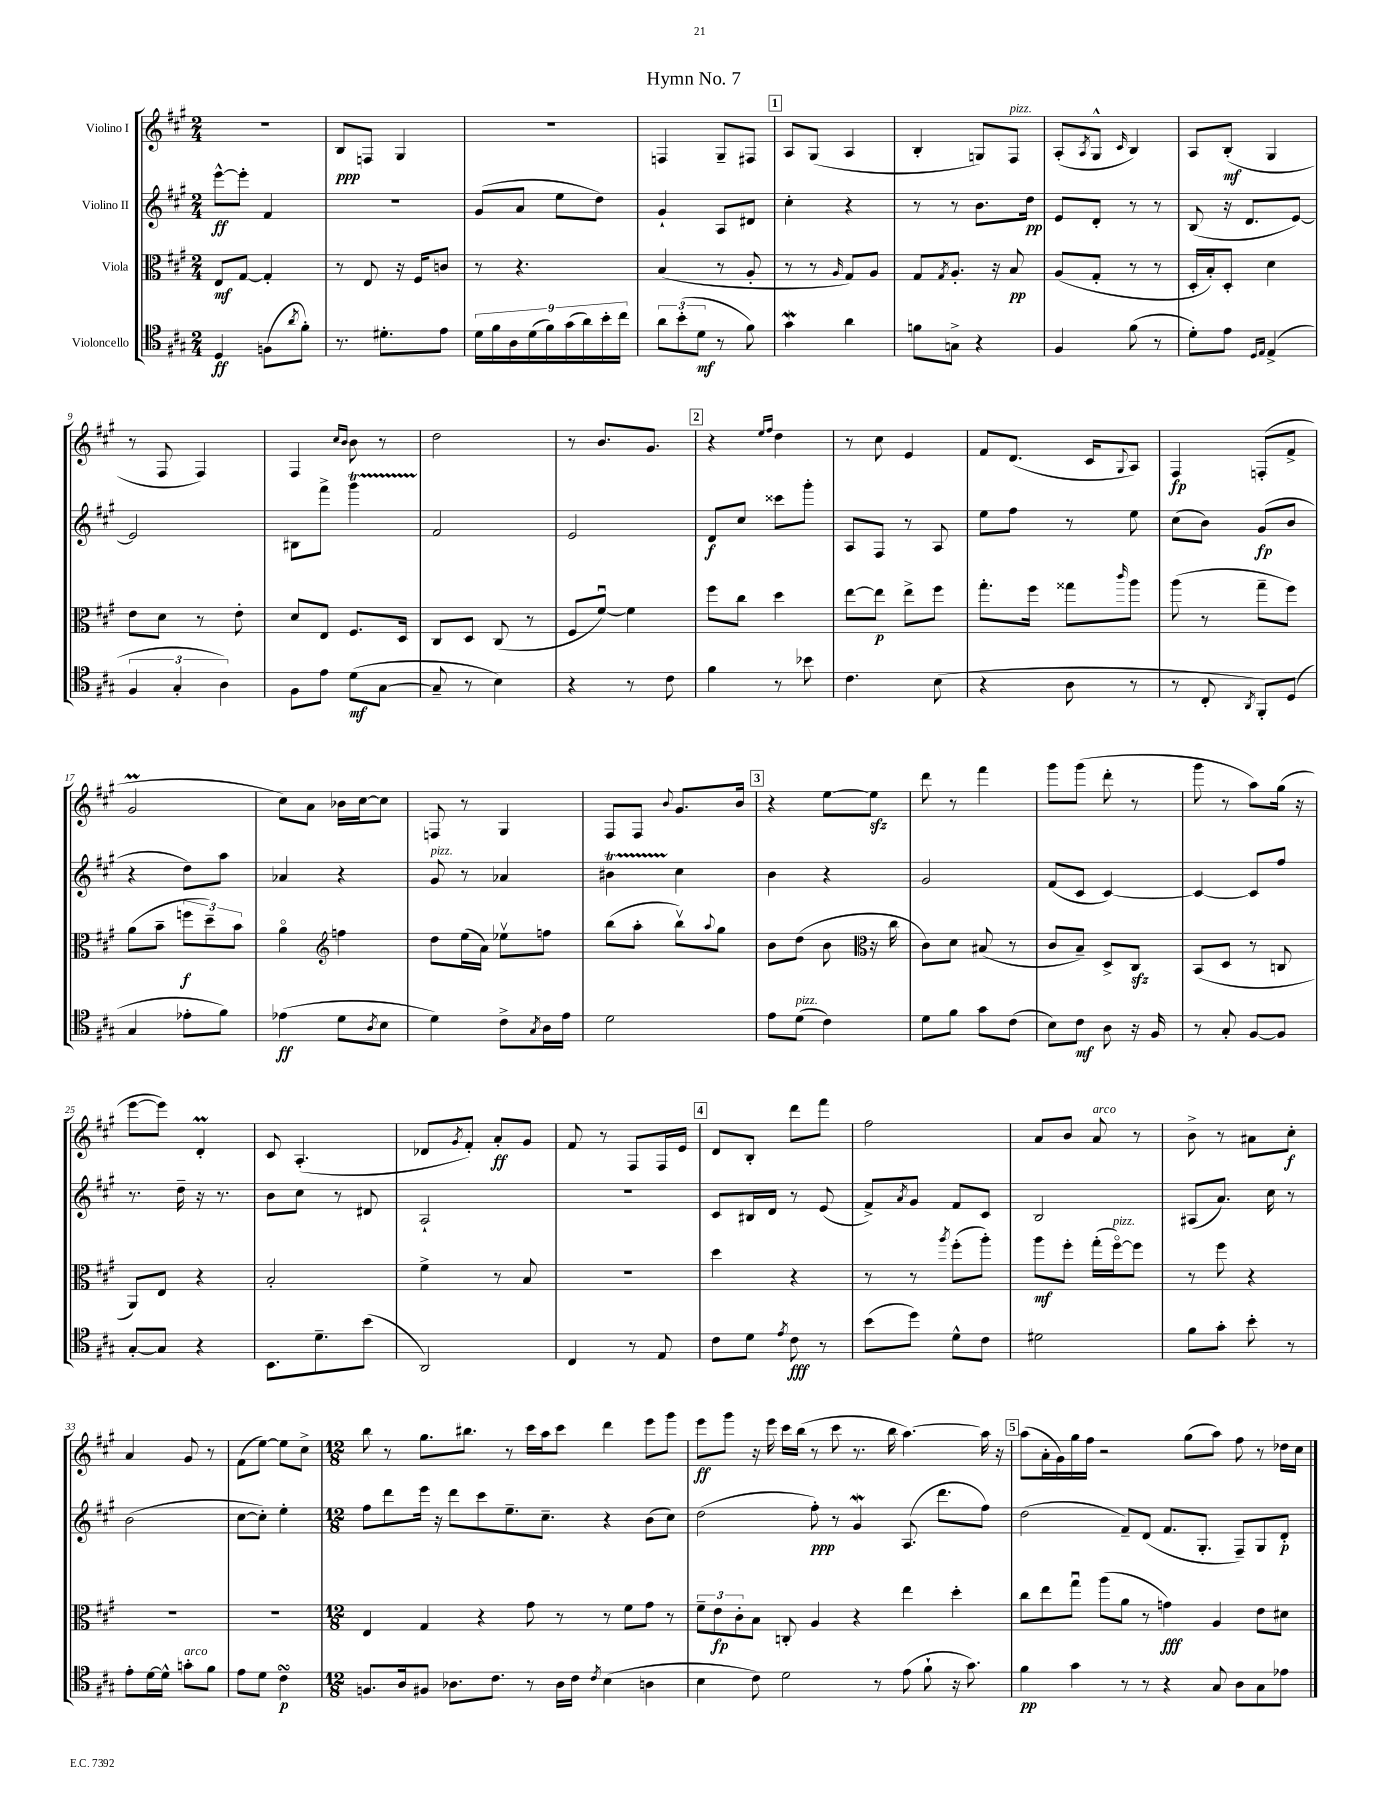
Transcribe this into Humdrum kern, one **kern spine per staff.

**kern	**kern	**kern	**kern
*staff4	*staff3	*staff2	*staff1
*clefC4	*clefC3	*clefG2	*clefG2
*k[f#c#g#]	*k[f#c#g#]	*k[f#c#g#]	*k[f#c#g#]
*M2/4	*M2/4	*M2/4	*M2/4
4D/	8E/L	[8eee^^\L	2r
.	[8G#/J	8eee'\]J	.
(8F\L	4G#'/]	4f#/	.
8qa/	.	.	.
8f#'\J)	.	.	.
=	=	=	=
8.r	8r	2r	8B/L
.	8E/	.	8F/J
8.d#'\L	.	.	.
.	16r	.	4G#/
.	16F#/LK	.	.
8e\J	8c/J	.	.
=	=	=	=
18d\LL	8r	(8g#/L	2r
18f#\	.	.	.
18A\	.	.	.
.	4.r	8a/J	.
(18d\	.	.	.
18f#\)	.	.	.
.	.	8ee\L	.
(18g#\	.	.	.
18a\)	.	.	.
.	.	8dd\J)	.
18b'\	.	.	.
18cc#\JJ	.	.	.
=	=	=	=
12a\L	(4B/	4g#`/	4F/
(12b'\	.	.	.
12d\J	.	.	.
8r	8r	8A/L	8G#~/L
8f#\)	8A'/	8d#/J	8F#/J
=	=	=	=
4g#\	8r	4cc#'\	8A/L
.	8r	.	(8G#/J
.	16qqA/	.	.
4a\	8G#/L)	4r	4A/
.	8A/J	.	.
=	=	=	=
8f\L	8G#/L	8r	4B'/
.	8qG#/	.	.
8G^\J	8.A'/J	8r	.
4r	.	8.b\L	8G/L)
.	16r	.	.
.	8B/	.	8F#/J
.	.	16dd\Jk	.
=	=	=	=
4F#/	(8A/L	8e/L	(8A'/L
.	.	.	8qA/
.	8G#'/J	8d'/J	8G#^^/J
.	.	.	16qqc#/
(8f#\	8r	8r	4B/)
8r	8r	8r	.
=	=	=	=
8d'\L)	16D'/LL	(8B/	8A/L
.	16B'/J)	.	.
8e\J	8D'/J	16r	(8B'/J
.	.	8.d/L	.
16qqD/LL	.	.	.
16qqE/JJ	.	.	.
(4E^/	4d\	.	4G#/
.	.	[8e/J)	.
=	=	=	=
6F#/	8e\L	2e/]	8r
.	8d\J	.	8F#/
6G#'/	.	.	.
.	8r	.	4F#/)
6A\)	.	.	.
.	8e'\	.	.
=	=	=	=
8F#\L	8d/L	8B#\L	4F#/
8e\J	8E/J	8fff#^\J	.
.	.	.	16qqcc#/LL
.	.	.	16qqb/JJ
(8d\L	8.F#/L	4ggg#\	8b\
[8G#\J	.	.	8r
.	16D/Jk	.	.
=	=	=	=
8G#~/]	8C#/L	2f#/	2dd\
8r	8D/J	.	.
4B\)	(8C#/	.	.
.	8r	.	.
=	=	=	=
4r	8F#/L	2e/	8r
.	[8f#u/J)	.	8.b/L
8r	4f#\]	.	.
.	.	.	8.g#/J
8c#\	.	.	.
=	=	=	=
4f#\	8ff#\L	8d/L	4r
.	8cc#\J	8cc#/J	.
.	.	.	16qqee/LL
.	.	.	16qqff#/JJ
8r	4dd\	8ccc##\L	4dd\
8b-\	.	8ggg#'\J	.
=	=	=	=
4.c#\	[8ee\L	8A/L	8r
.	8ee\]J	8F#/J	8cc#\
.	8ee^\L	8r	4e/
(8B\	8ff#\J	8A/	.
=	=	=	=
4r	8.gg#'\L	8ee\L	8f#/L
.	.	8ff#\J	(8.d/J
.	16ff#\Jk	.	.
8A\	8gg##\L	8r	.
.	.	.	16c#/LK
.	16qqccc#/	.	8qqG#/
8r	8aa\J	8ee\	8A/J)
=	=	=	=
8r	(8aa\	(8cc#\L	4F#/
8C#'/	8r	8b\J)	.
8qAA/	.	.	.
8FF#'/L)	8gg#~\L	(8g#/L	(8F'/L
(8D/J	8ff#\J)	8b/J	8f#^/J
=	=	=	=
4G#/	(8a\L	4r	2g#/
.	8b~\J	.	.
8e-'\L	12ff\L	8dd\L)	.
.	12dd~\)	.	.
8f#\J)	.	8aa\J	.
.	12b\J	.	.
=	=	=	=
(4e-\	4ao\	4a-/	8cc#\L)
.	.	.	8a\J
*	*clefG2	*	*
8d\L	4ff\	4r	16b-\LL
.	.	.	[16cc#\J
8qA/	.	.	.
8B\J	.	.	8cc#\]J
=	=	=	=
4d\)	8dd\L	8g#/	8F/
.	(16ee\L	8r	8r
.	16a\JJ)	.	.
8c#^\L	8ee-v\L	4a-/	4G#/
8qG#/	.	.	.
16A\L	8ff\J	.	.
16e\JJ	.	.	.
=	=	=	=
2d\	(8bb\L	4b#\	8F#/L
.	8aa'\J	.	8F#/J
.	.	.	8qqb/
.	8bbv\L)	4cc#\	8.g#/L
.	8qqaa/	.	.
.	8gg#\J	.	.
.	.	.	16b/Jk
=	=	=	=
8e\L	8b\L	4b\	4r
(8d\J	(8dd\J	.	.
4c#\)	8b\	4r	[8ee\L
.	16r	.	8ee\]J
.	16cc#\	.	.
=	=	=	=
*	*clefC3	*	*
8d\L	8c#\L)	2g#/	8ddd\
8f#\J	8d\J	.	8r
8g#\L	(8B#/	.	4fff#\
(8c#\J	8r	.	.
=	=	=	=
8B\L)	8c#/L	(8f#/L	8ggg#\L
8c#\J	8B~/J)	8c#/J	(8ggg#\J
8A\	8D^/L	[4c#/)	8ddd'\
16r	8C#/J	.	8r
16F#/	.	.	.
=	=	=	=
8r	(8BB/L	4c#/_	8ggg#\
8G#'/	8D/J	.	8r
[8F#/L	8r	8c#/]L	8aa\L)
8F#/]J	8C/	8ff#/J	(16gg#\Jk
.	.	.	16r
=	=	=	=
[8G#'/L	8AA/L)	8.r	[8eee\L
8G#/]J	8E/J	.	8eee\]J)
.	.	16dd~\	.
4r	4r	16r	4d'/
.	.	8.r	.
=	=	=	=
8.BB\L	2B'/	8b\L	8c#/
.	.	8cc#\J	(4.A'/
8.d~\	.	.	.
.	.	8r	.
(8b\J	.	8d#/	.
=	=	=	=
2AA/)	4f#^\	2A`/	8d-/L
.	.	.	8qg#/
.	.	.	8f#'/J)
.	8r	.	8a'/L
.	8B/	.	8g#/J
=	=	=	=
4C#/	2r	2r	8f#/
.	.	.	8r
8r	.	.	8F#/L
8E/	.	.	16F#/L
.	.	.	16e/JJ
=	=	=	=
8c#\L	4dd\	8c#/L	8d/L
8d\J	.	16B#/L	8B'/J
.	.	16d/JJ	.
8qe/	.	.	.
8c#\	4r	8r	8ddd\L
8r	.	(8e/	8fff#\J
=	=	=	=
(8b\L	8r	8f#^/L)	2ff#\
.	.	8qa/	.
8dd\J)	8r	8g#/J	.
.	8qaa/	.	.
8d^^\L	(8ff#'\L	8f#/L	.
8c#\J	8aa'\J)	8c#/J	.
=	=	=	=
2d#\	8aa\L	2B/	8a/L
.	8ff#'\J	.	8b/J
.	(16gg#'\LL	.	8a/
.	[16ff#o\J)	.	.
.	8ff#\]J	.	8r
=	=	=	=
8f#\L	8r	(8A#/L	8b^\
8g#'\J	8ff#\	8.a/J)	8r
8b'\	4r	.	8a#\L
.	.	16cc#\	.
8r	.	8r	8cc#'\J
=	=	=	=
8e'\L	2r	(2b\	4a/
[16d\L	.	.	.
16d^^\]JJ	.	.	.
8g'\L	.	.	8g#/
8f#\J	.	.	8r
=	=	=	=
8e\L	2r	[8cc#\L	(8f#\L
8d\J	.	8cc#'\]J)	[8ee\J)
4c#\	.	4ee'\	8ee\]L
.	.	.	8cc#^\J
=	=	=	=
*M12/8	*M12/8	*M12/8	*M12/8
8.F/L	4E/	8ff#\L	8bb\
.	.	8ddd\	8r
16A/k	.	.	.
8F#/J	4G#/	16eee\Jk	8.gg#\L
.	.	16r	.
8.A-\L	.	8ddd\L	.
.	.	.	8.bb#\J
.	4r	8ccc#\	.
8.c#\J	.	.	.
.	.	8.ee~\	8r
8r	8g#\	.	16ccc#\LL
.	.	8.cc#~\J	16aa\J
16A-\LL	8r	.	8ccc#\J
16c#\JJ	.	.	.
8qc#/	.	.	.
(4B\	8r	4r	4ddd\
.	8f#\L	.	.
4A\	8g#\J	(8b\L	8eee\L
.	8r	8cc#\J)	8ggg#\J
=	=	=	=
4B\	12f#~\L	(2dd\	8eee\L
.	12e\	.	.
.	.	.	8ggg#\J
.	12c#'\	.	.
8c#\)	8B\J	.	16r
.	.	.	16eee\
2d\	8C'/	.	16ccc#\LL
.	.	.	(16bb\JJ
.	4A/	8ff#'\)	8r
.	.	8r	8ccc#\
.	4r	4g#/	8.r
8r	.	.	.
.	.	.	16bb\
(8e\	4ee\	(8.A/	[4.aa\)
8f#`\	.	.	.
.	.	8.ddd\L	.
16r	4dd'\	.	.
8.g#\)	.	.	.
.	.	8ff#\J)	16aa\]
.	.	.	16r
=	=	=	=
4f#\	8cc#\L	(2dd\	(8aa\L
.	8ee\	.	16a'\L
.	.	.	16g#\)
4g#\	8gg#u\J	.	16gg#\
.	.	.	16ff#\JJ
.	(8aa\L	.	2r
8r	8a\J	8f#~/L)	.
8r	8r	(8d/J	.
4r	4g\)	8.f#/L	.
.	.	.	(8gg#\L
.	.	8.G#'/J	.
8G#/	4A/	.	8aa\J)
8A\L	.	8F#~/L)	8ff#\
8G#\	8e\L	8G#/	8r
8e-\J	8d#\J	8d'/J	16dd-\LL
.	.	.	16cc#\JJ
==	==	==	==
*-	*-	*-	*-
